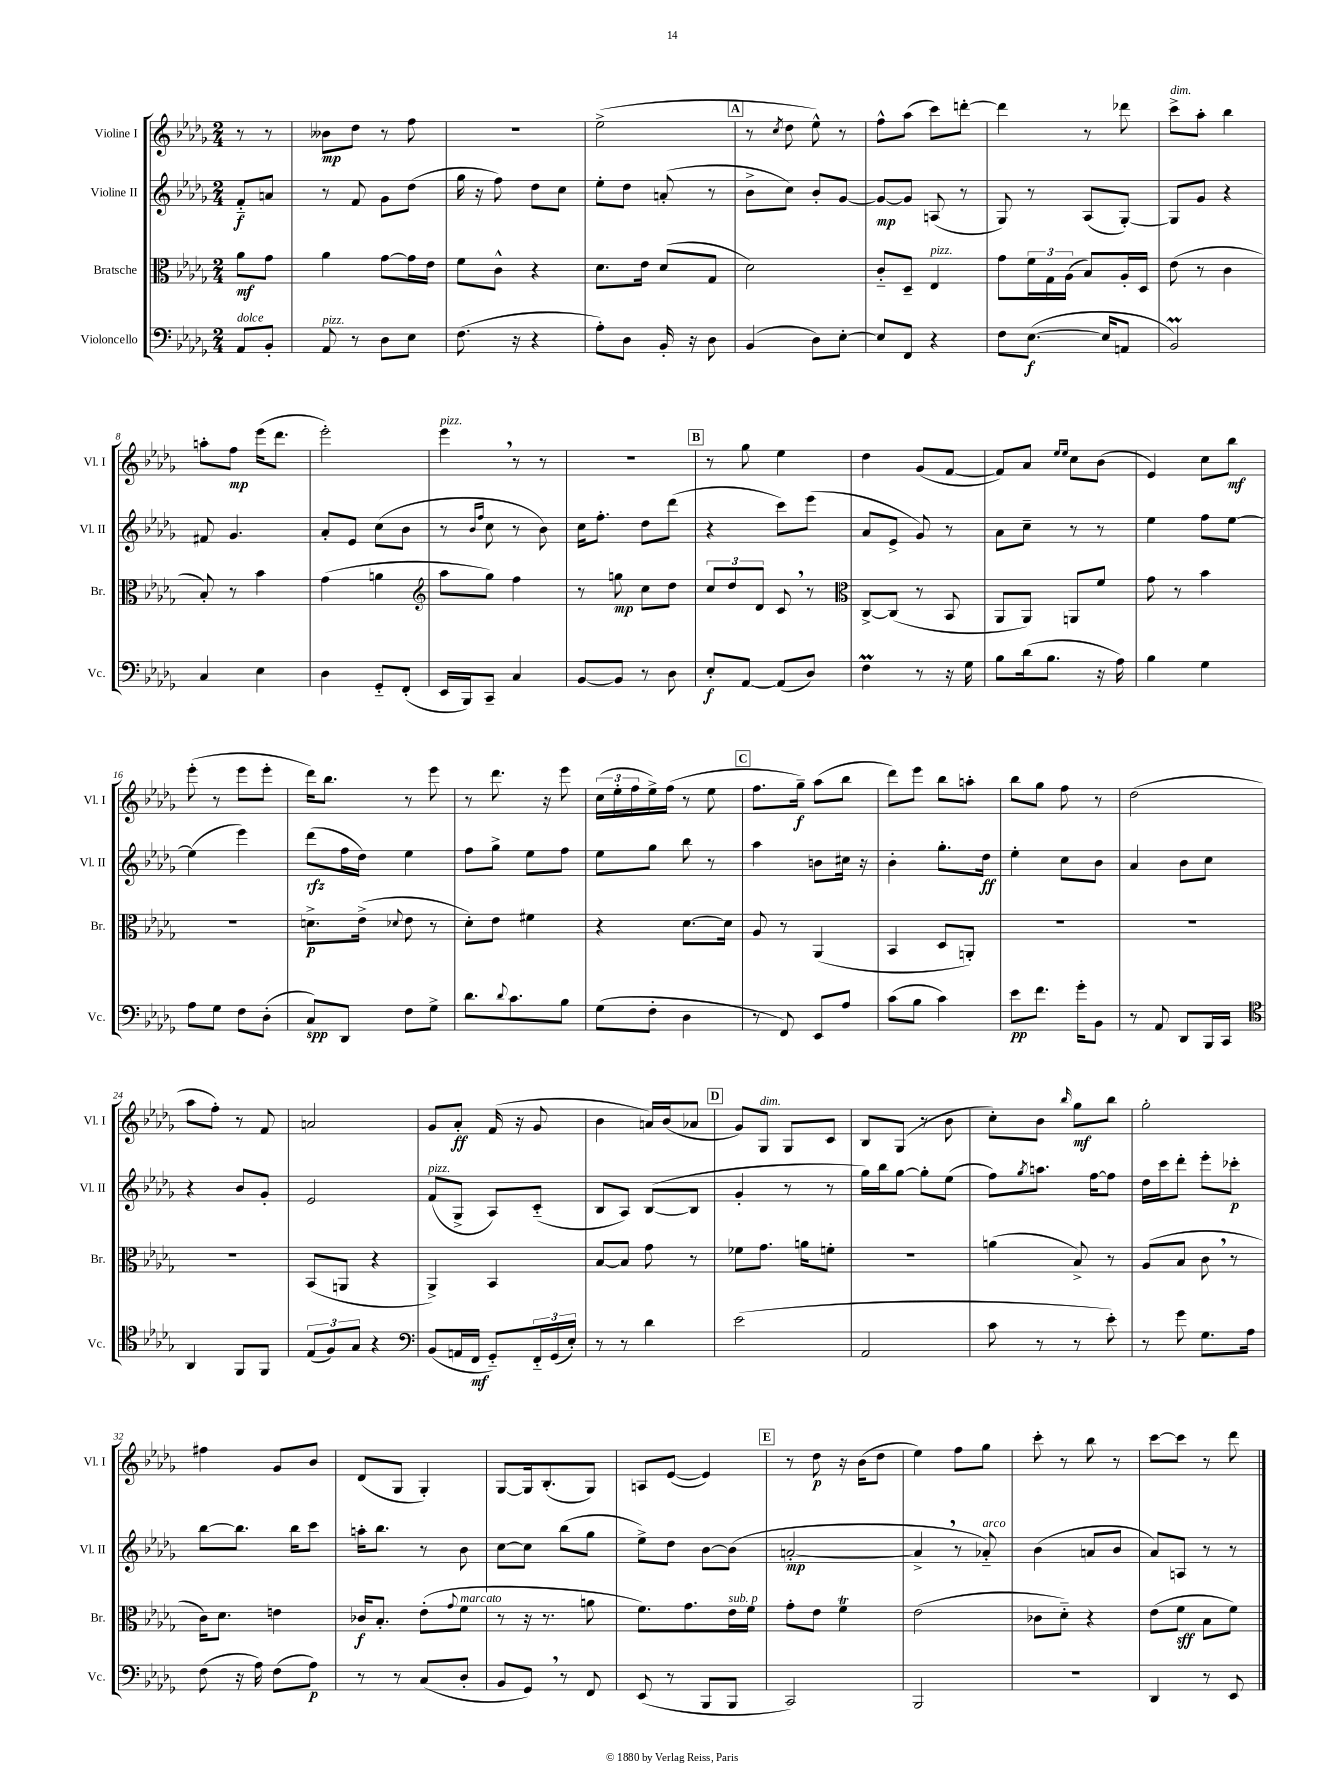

**kern	**dynam	**kern	**dynam	**kern	**dynam	**kern	**dynam
*part4	*part4	*part3	*part3	*part2	*part2	*part1	*part1
*staff4	*staff4	*staff3	*staff3	*staff2	*staff2	*staff1	*staff1
*I"Violoncello	*	*I"Bratsche	*	*I"Violine II	*	*I"Violine I	*
*I'Vc.	*	*I'Br.	*	*I'Vl. II	*	*I'Vl. I	*
*clefF4	*	*clefC3	*	*clefG2	*	*clefG2	*
*k[b-e-a-d-g-]	*	*k[b-e-a-d-g-]	*	*k[b-e-a-d-g-]	*	*k[b-e-a-d-g-]	*
*M2/4	*	*M2/4	*	*M2/4	*	*M2/4	*
=	=	=	=	=	=	=	=
!LO:TX:a:i:t=dolce	!	!	!	!	!	!	!
8AA-/L	.	8a-\L	mf	8f/L	f	8r	.
8BB-'/J	.	8g-\J	.	8an/J	.	8r	.
=1	=1	=1	=1	=1	=1	=1	=1
!LO:TX:a:i:t=pizz.	!	!	!	!	!	!	!
8AA-/	.	4a-\	.	8r	.	8b--X\L	mp
8r	.	.	.	8f/	.	8dd-\J	.
8D-\L	.	[8g-\L	.	8g-\L	.	8r	.
8E-\J	.	16g-\L]	.	(8dd-\J	.	8ff\	.
.	.	16e-\JJ	.	.	.	.	.
=2	=2	=2	=2	=2	=2	=2	=2
(8.F\	.	8f\L	.	16gg-\	.	2r	.
.	.	.	.	16r	.	.	.
.	.	8c^^\J	.	8ff\)	.	.	.
16r	.	.	.	.	.	.	.
4r	.	4r	.	8dd-\L	.	.	.
.	.	.	.	8cc\J	.	.	.
=3	=3	=3	=3	=3	=3	=3	=3
8A-'\L)	.	8.d-\L	.	8ee-'\L	.	(2ee-^\	.
8D-\J	.	.	.	8dd-\J	.	.	.
.	.	16e-\Jk	.	.	.	.	.
16BB-'/	.	(8d-/L	.	(8an'/	.	.	.
16r	.	.	.	.	.	.	.
8D-\	.	8G-/J	.	8r	.	.	.
!!LO:REH:place=s1:t=A
=4	=4	=4	=4	=4	=4	=4	=4
(4BB-/	.	2d-\)	.	8b-^\L	.	8r	.
.	.	.	.	.	.	8qcc/	.
.	.	.	.	8cc\J)	.	8dd-\	.
8D-\L)	.	.	.	8b-'/L	.	8ee-^^\)	.
[8E-'\J	.	.	.	[8g-/J	.	8r	.
=5	=5	=5	=5	=5	=5	=5	=5
8E-/L]	.	8c/L	.	8g-/L_	mp	8ff^^\L	.
8FF/J	.	8D-~/J	.	8g-/J]	.	(8aa-\J	.
!	!	!LO:TX:a:i:t=pizz.	!	!	!	!	!
4r	.	4E-/	.	(8An/	.	8ccc\L)	.
.	.	.	.	8r	.	[8dddn'\J	.
=6	=6	=6	=6	=6	=6	=6	=6
8F\L	.	8g-\L	.	8G-/)	.	4ddd\]	.
([8.E-\J	f	24f\L	.	8r	.	.	.
.	.	24G-\	.	.	.	.	.
.	.	(24A-\JJ	.	.	.	.	.
.	.	8B-/L)	.	(8A-/L	.	8r	.
16E-/KL]	.	.	.	.	.	.	.
8AAn/J	.	16A-'/L	.	[8G-'/J)	.	8ddd-X\	.
.	.	16D-/JJ	.	.	.	.	.
=7	=7	=7	=7	=7	=7	=7	=7
!	!	!	!	!	!	!LO:TX:a:i:t=dim.	!
2BB-M/)	.	(8e-\	.	8G-/L]	.	8ccc^\L	.
.	.	8r	.	8g-/J	.	8aa-'\J	.
.	.	4c\	.	4r	.	4bb-\	.
!!LO:LB:g=z
=8	=8	=8	=8	=8	=8	=8	=8
4C/	.	8B-'/)	.	8f#X/	.	8aan'\L	.
.	.	8r	.	4.g-/	.	8ff\J	mp
4E-\	.	4b-\	.	.	.	(16eee-\KL	.
.	.	.	.	.	.	8.ddd-\J	.
=9	=9	=9	=9	=9	=9	=9	=9
4D-\	.	(4g-\	.	8a-'/L	.	2eee-'\)	.
.	.	.	.	8e-/J	.	.	.
8GG-/L	.	4an\	.	(8cc\L	.	.	.
(8FF'/J	.	.	.	8b-\J	.	.	.
=10	=10	=10	=10	=10	=10	=10	=10
*	*	*clefG2	*	*	*	*	*
!	!	!	!	!	!	!LO:TX:a:i:t=pizz.	!
16EE-/LL	.	8aa-\L	.	8r	.	4eee-,\	.
16BBB-/J)	.	.	.	.	.	.	.
.	.	.	.	16qqb-/LL	.	.	.
.	.	.	.	16qqff/JJ	.	.	.
8CC~/J	.	8gg-\J)	.	8cc\	.	.	.
4C/	.	4ff\	.	8r	.	8r	.
.	.	.	.	8b-\)	.	8r	.
=11	=11	=11	=11	=11	=11	=11	=11
[8BB-/L	.	8r	.	16cc\KL	.	2r	.
.	.	.	.	8.ff'\J	.	.	.
8BB-/J]	.	8ggn\	mp	.	.	.	.
8r	.	8cc\L	.	8dd-\L	.	.	.
8D-\	.	8dd-\J	.	(8ddd-\J	.	.	.
!!LO:REH:place=s1:t=B
=12	=12	=12	=12	=12	=12	=12	=12
8E-'/L	f	12cc/L	.	4r	.	8r	.
.	.	12dd-/	.	.	.	.	.
[8AA-/J	.	.	.	.	.	8gg-\	.
.	.	12d-/J	.	.	.	.	.
(8AA-/L]	.	8c,/	.	8ccc\L)	.	4ee-\	.
8D-/J)	.	8r	.	(8eee-\J	.	.	.
=13	=13	=13	=13	=13	=13	=13	=13
*	*	*clefC3	*	*	*	*	*
4Fm\	.	[8C^/L	.	8a-/L	.	4dd-\	.
.	.	(8C/J]	.	8e-^/J	.	.	.
8r	.	8r	.	8g-/)	.	(8g-/L	.
16r	.	8BB-/	.	8r	.	[8f/J	.
16G-\	.	.	.	.	.	.	.
=14	=14	=14	=14	=14	=14	=14	=14
8B-\L	.	8AA-/L	.	8a-\L	.	8f/L])	.
(16d-\k	.	8AA-/J)	.	8cc~\J	.	8a-/J	.
8.B-\J	.	.	.	.	.	.	.
.	.	.	.	.	.	16qqee-/LL	.
.	.	.	.	.	.	16qqee-/JJ	.
.	.	8AAn/L	.	8r	.	8cc\L	.
16r	.	8f/J	.	8r	.	(8b-\J	.
16A-\)	.	.	.	.	.	.	.
=15	=15	=15	=15	=15	=15	=15	=15
4B-\	.	8g-\	.	4ee-\	.	4e-/)	.
.	.	8r	.	.	.	.	.
4G-\	.	4b-\	.	8ff\L	.	8cc\L	.
.	.	.	.	[8ee-\J	.	8bb-\J	mf
!!LO:LB:g=z
=16	=16	=16	=16	=16	=16	=16	=16
8A-\L	.	2r	.	(4ee-\]	.	(8eee-'\	.
8G-\J	.	.	.	.	.	8r	.
8F\L	.	.	.	4eee-\)	.	8eee-\L	.
(8D-'\J	.	.	.	.	.	8eee-'\J	.
=17	=17	=17	=17	=17	=17	=17	=17
8C/L)	spp	8.dn^\L	p	(8ddd-\L	rfz	16ddd-\KL)	.
.	.	.	.	.	.	8.bb-\J	.
8DD-/J	.	.	.	16ff\L	.	.	.
.	.	(16e-^\Jk	.	16dd-\JJ)	.	.	.
.	.	8qqd-X/	.	.	.	.	.
8F\L	.	8e-\	.	4ee-\	.	8r	.
8G-^\J	.	8r	.	.	.	8eee-\	.
=18	=18	=18	=18	=18	=18	=18	=18
8.d-\L	.	8d-'\L)	.	8ff\L	.	8r	.
.	.	8e-\J	.	8gg-^\J	.	8.ddd-\	.
8qqd-/	.	.	.	.	.	.	.
8.c\	.	.	.	.	.	.	.
.	.	4f#X\	.	8ee-\L	.	.	.
.	.	.	.	.	.	16r	.
8B-\J	.	.	.	8ff\J	.	8eee-\	.
=19	=19	=19	=19	=19	=19	=19	=19
(8G-\L	.	4r	.	8ee-\L	.	(24cc\LL	.
.	.	.	.	.	.	24ee-'\	.
.	.	.	.	.	.	24ff\	.
8F'\J	.	.	.	8gg-\J	.	16ee-^\)	.
.	.	.	.	.	.	(16ff\JJ	.
4D-\	.	[8.d-\L	.	8bb-\	.	8r	.
.	.	.	.	8r	.	8ee-\	.
.	.	16d-\Jk]	.	.	.	.	.
!!LO:REH:place=s1:t=C
=20	=20	=20	=20	=20	=20	=20	=20
8r	.	8A-/	.	4aa-\	.	8.ff\L	.
8FF/)	.	8r	.	.	.	.	.
.	.	.	.	.	.	16gg-~\Jk)	f
8EE-/L	.	(4AA-/	.	8bn\L	.	(8aa-\L	.
8A-/J	.	.	.	16cc#X\Jk	.	8bb-\J	.
.	.	.	.	16r	.	.	.
=21	=21	=21	=21	=21	=21	=21	=21
(8c\L	.	4BB-/	.	4b-'\	.	8ddd-\L)	.
8B-\J	.	.	.	.	.	8eee-\J	.
4c\)	.	8D-/L	.	8.gg-'\L	.	8bb-\L	.
.	.	8AAn'/J)	.	.	.	8aan'\J	.
.	.	.	.	16dd-\Jk	ff	.	.
=22	=22	=22	=22	=22	=22	=22	=22
8e-\L	pp	2r	.	4ee-'\	.	8bb-\L	.
8.f\J	.	.	.	.	.	8gg-\J	.
.	.	.	.	8cc\L	.	8ff\	.
16g-'\KL	.	.	.	.	.	.	.
8BB-\J	.	.	.	8b-\J	.	8r	.
=23	=23	=23	=23	=23	=23	=23	=23
8r	.	2r	.	4a-/	.	(2dd-\	.
8AA-/	.	.	.	.	.	.	.
8DD-/L	.	.	.	8b-\L	.	.	.
16BBB-/L	.	.	.	8cc\J	.	.	.
16CC/JJ	.	.	.	.	.	.	.
!!LO:LB:g=z
=24	=24	=24	=24	=24	=24	=24	=24
*clefC4	*	*	*	*	*	*	*
4AA-/	.	2r	.	4r	.	8aa-\L	.
.	.	.	.	.	.	8ff'\J)	.
8FF/L	.	.	.	8b-/L	.	8r	.
8FF/J	.	.	.	8g-'/J	.	8f/	.
=25	=25	=25	=25	=25	=25	=25	=25
(12E-/L	.	(8BB-/L	.	2e-/	.	2an/	.
12F/)	.	.	.	.	.	.	.
.	.	8AAn/J	.	.	.	.	.
12G-/J	.	.	.	.	.	.	.
4r	.	4r	.	.	.	.	.
=26	=26	=26	=26	=26	=26	=26	=26
*clefF4	*	*	*	*	*	*	*
!	!	!	!	!LO:TX:a:i:t=pizz.	!	!	!
(8BB-/L	.	4AA-^/)	.	(8f/L	.	8g-/L	.
16AAn/L	.	.	.	8G-^/J	.	8a-'/J	ff
16FF/JJ	mf	.	.	.	.	.	.
8GG-/L)	.	4BB-/	.	8A-/L)	.	(16f/	.
.	.	.	.	.	.	16r	.
24FF/L	.	.	.	(8c/J	.	8g-/	.
(24GG-/	.	.	.	.	.	.	.
24E-'/JJ)	.	.	.	.	.	.	.
=27	=27	=27	=27	=27	=27	=27	=27
8r	.	[8B-/L	.	8B-/L	.	4b-\	.
8r	.	8B-/J]	.	8A-/J)	.	.	.
4d-\	.	8g-\	.	([8B-/L	.	16an/LL)	.
.	.	.	.	.	.	(16b-/J	.
.	.	8r	.	8B-/J]	.	8a-X/J	.
!!LO:REH:place=s1:t=D
=28	=28	=28	=28	=28	=28	=28	=28
(2e-\	.	8f-X\L	.	4g-'/	.	8g-/L)	.
!	!	!	!	!	!	!LO:TX:a:i:t=dim.	!
.	.	8.g-\J	.	.	.	8G-/J	.
.	.	.	.	8r	.	8G-/L	.
.	.	16an\KL	.	.	.	.	.
.	.	8fn'\J	.	8r	.	8c/J	.
=29	=29	=29	=29	=29	=29	=29	=29
2AA-/	.	2r	.	16gg-\LL)	.	8B-/L	.
.	.	.	.	16bb-\J	.	.	.
.	.	.	.	[8gg-\J	.	(8G-/J	.
.	.	.	.	8gg-'\L]	.	8r	.
.	.	.	.	(8ee-\J	.	8b-\	.
=30	=30	=30	=30	=30	=30	=30	=30
8c\	.	(4an\	.	8ff\L)	.	8cc'\L)	.
.	.	.	.	8qgg-/	.	.	.
8r	.	.	.	8.aan\J	.	8b-\J	.
.	.	.	.	.	.	16qqbb-/	.
8r	.	8B-^/)	.	.	.	8gg-\L	mf
.	.	.	.	[16ff\KL	.	.	.
8e-'\)	.	8r	.	8ff\J]	.	8bb-\J	.
=31	=31	=31	=31	=31	=31	=31	=31
8r	.	(8A-/L	.	16dd-\LL	.	2gg-'\	.
.	.	.	.	16ccc\J	.	.	.
8g-\	.	8B-/J	.	8ddd-'\J	.	.	.
8.G-\L	.	8c,\	.	8eee-'\L	.	.	.
.	.	8r	.	8ccc-X'\J	p	.	.
16A-\Jk	.	.	.	.	.	.	.
!!LO:LB:g=z
=32	=32	=32	=32	=32	=32	=32	=32
(8F\	.	16c\KL)	.	[8bb-\L	.	4ff#X\	.
.	.	8.d-\J	.	.	.	.	.
16r	.	.	.	8.bb-\J]	.	.	.
16A-\)	.	.	.	.	.	.	.
(8F\L	.	4en\	.	.	.	8g-/L	.
.	.	.	.	16bb-\KL	.	.	.
8A-\J)	p	.	.	8ccc\J	.	8b-/J	.
=33	=33	=33	=33	=33	=33	=33	=33
8r	.	16c-X/KL	f	16aan'\KL	.	(8d-/L	.
.	.	8.B-'/J	.	8.bb-\J	.	.	.
8r	.	.	.	.	.	8G-/J	.
(8C/L	.	(8e-'\L	.	8r	.	4G-'/)	.
.	.	8qqg-/	.	.	.	.	.
!	!	!LO:TX:a:i:t=marcato	!	!	!	!	!
8D-'/J	.	8f\J	.	8b-\	.	.	.
=34	=34	=34	=34	=34	=34	=34	=34
8BB-/L	.	8r	.	[8cc\L	.	[8G-/L	.
8GG-,/J)	.	16r	.	8cc\J]	.	16G-/k]	.
.	.	8.r	.	.	.	(8.B-'/	.
8r	.	.	.	(8bb-\L	.	.	.
8FF/	.	8an\	.	8gg-\J	.	8G-/J)	.
=35	=35	=35	=35	=35	=35	=35	=35
(8EE-/	.	8.f\L)	.	8ee-^\L)	.	8An/L	.
8r	.	.	.	8dd-\J	.	([8e-/J	.
.	.	8.g-\	.	.	.	.	.
8BBB-/L	.	.	.	[8b-\L	.	4e-/])	.
!	!	!LO:TX:a:i:t=sub. p	!	!	!	!	!
8BBB-/J	.	16e-\L	.	(8b-\J]	.	.	.
.	.	16f\JJ	.	.	.	.	.
!!LO:REH:place=s1:t=E
=36	=36	=36	=36	=36	=36	=36	=36
2CC/)	.	8g-'\L	.	[2an'/	mp	8r	.
.	.	8e-\J	.	.	.	8dd-\	p
.	.	4ft\	.	.	.	16r	.
.	.	.	.	.	.	(16b-\KL	.
.	.	.	.	.	.	8dd-\J	.
=37	=37	=37	=37	=37	=37	=37	=37
2BBB-/	.	(2e-\	.	4a^,/]	.	4ee-\)	.
.	.	.	.	8r	.	8ff\L	.
!	!	!	!	!LO:TX:a:i:t=arco	!	!	!
.	.	.	.	8a-X/)	.	8gg-\J	.
=38	=38	=38	=38	=38	=38	=38	=38
2r	.	8c-X\L	.	(4b-\	.	8ccc'\	.
.	.	8d-\J)	.	.	.	8r	.
.	.	4r	.	8an/L	.	8bb-\	.
.	.	.	.	8b-/J	.	8r	.
=39	=39	=39	=39	=39	=39	=39	=39
4DD-/	.	(8e-\L	.	8a-/L)	.	[8ccc\L	.
.	.	8f\J	sff	8An/J	.	8ccc\J]	.
8r	.	8B-\L	.	8r	.	8r	.
8EE-/	.	8f\J)	.	8r	.	8ddd-\	.
==	==	==	==	==	==	==	==
*-	*-	*-	*-	*-	*-	*-	*-
